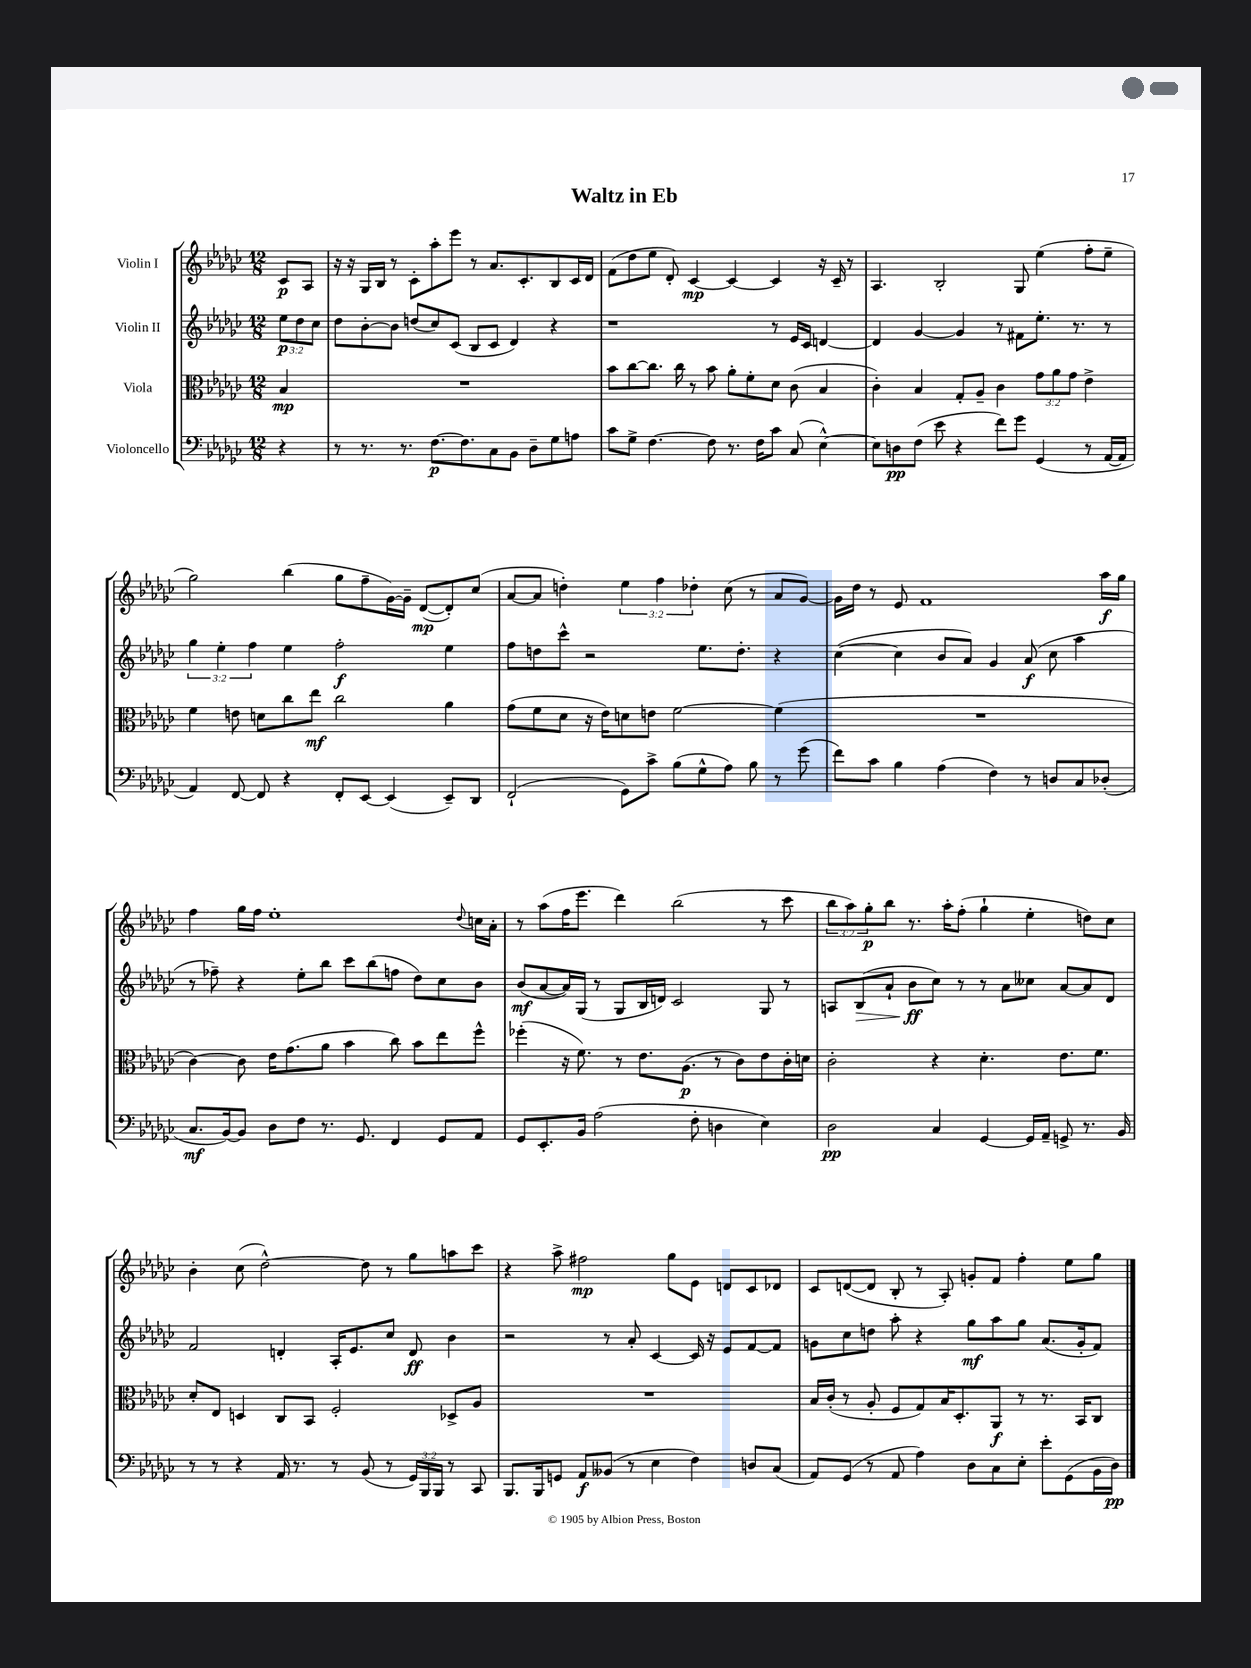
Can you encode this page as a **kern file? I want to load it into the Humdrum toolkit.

**kern	**kern	**kern	**kern
*staff4	*staff3	*staff2	*staff1
*clefF4	*clefC3	*clefG2	*clefG2
*k[b-e-a-d-g-c-]	*k[b-e-a-d-g-c-]	*k[b-e-a-d-g-c-]	*k[b-e-a-d-g-c-]
*M12/8	*M12/8	*M12/8	*M12/8
4r	4B-/	12ee-\L	8c-/L
.	.	12dd-\	.
.	.	.	8A-/J
.	.	12cc-\J	.
=	=	=	=
8r	1.r	8dd-\L	16r
.	.	.	16r
8.r	.	[8b-'\	16G-/LL
.	.	.	16B-/JJ
.	.	8b-\]J	8r
8.r	.	.	.
.	.	(8dd/L	8c-'\L
[8.F\L	.	8cc-/)	8aa-'\
.	.	(8c-/J	8eee-\J
8.F\]	.	.	.
.	.	8B-/L	8r
8C-\	.	8c-/J	8.a-/L
8BB-\J	.	4d-/)	.
.	.	.	8.c-'/
8D-~\L	.	.	.
8G-\	.	4r	8B-/
8A\J	.	.	16c-/L
.	.	.	16d-/JJ
=	=	=	=
8c-\L	8b-\L	1r	(8f\L
8G-^\J	[8cc-\	.	8dd-\
[4.F\	8.cc-\]J	.	8ee-\J
.	.	.	8d-'/)
.	16cc-\	.	.
.	8r	.	[4c-/
8F\]	8b-\	.	.
8.r	8a-'\L	.	4c-/_
.	8f'\	.	.
16F\LK	.	.	.
8c-\J	8d-\J	8r	4c-/]
(8C-/	(8c-\	16e-/LL	.
.	.	16c-/JJ	.
[4E-^^\)	4B-/	[4d/	16r
.	.	.	16c-~/
.	.	.	8r
=	=	=	=
8E-\]L	4c-'\)	4d/]	4.A-/
8D\	.	.	.
(8F\J	4B-/	[4g-/	.
8e-\	.	.	2B-'/
4r	8G-'/L	4g-/]	.
.	8A-~/J	.	.
8f\L)	4c-\	8r	.
8g-\J	.	8f#\L	8G-/
(4GG-/	12g-\L	8.ee-'\J	(4ee-\
.	12a-\	.	.
.	12g-\J	.	.
.	.	8.r	.
8r	4e-^\	.	8ff'\L
[16AA-/LL	.	8r	8ee-~\J
16AA-/]JJ	.	.	.
=	=	=	=
4AA-/)	4f\	6gg-\	2gg-\)
.	.	6ee-'\	.
[8FF/	8e\	.	.
.	.	6ff\	.
8FF/]	8d\L	.	.
4r	8cc-\	4ee-\	(4bb-\
.	8ee-\J	.	.
8FF'/L	2cc-\	2ff'\	8gg-\L
[8EE-/J	.	.	8ff~\
(4EE-/]	.	.	[16g-\L)
.	.	.	16g-~\]JJ
.	.	.	([8d-/L
8EE-~/L)	4a-\	4ee-\	8d-'/])
8DD-/J	.	.	(8cc-/J
=	=	=	=
(2FF`/	(8g-\L	8ff\L	[8a-/L
.	8f\	8dd\	8a-/]J
.	8d-\J	8ccc-^^\J	4dd'\)
.	16r	2r	.
.	16e-\LK)	.	.
8GG-\L)	8d\	.	6ee-\
8c-^\J	8e\J	.	.
.	.	.	6ff\
(8B-\L	[2f\	.	.
.	.	.	6dd-'\
8G-^^\	.	8.ee-\L	.
8A-\J)	.	.	(8cc-\
.	.	8.dd'\J	.
8B-\	.	.	8r
8r	(4f\]	4r	8a-/L
(8g-\	.	.	[8g-/J)
=	=	=	=
8f\L)	1.r	([4cc-\	16g-\]LL
.	.	.	16dd-\JJ
8c-\J	.	.	8r
4B-\	.	4cc-\]	8e-/
.	.	.	1f
(4A-\	.	8b-/L	.
.	.	8a-/J)	.
4F\)	.	4g-/	.
8r	.	(8a-/	.
8D/L	.	8cc-\	.
8C-/	.	4aa-\	.
(8D-'/J	.	.	16aa-\LL
.	.	.	16gg-\JJ
=	=	=	=
8.C-/L	[4c-\)	8r	4ff\
.	.	8ff-~\)	.
[16BB-/k)	.	.	.
8BB-/]J	8c-\]	4r	16gg-\LL
.	.	.	16ff\JJ
8D-\L	16e-\LK	.	1ee-'
.	(8.g-\	.	.
8F\J	.	8ee-'\L	.
8.r	8a-\J	8bb-\J	.
.	4b-\	8ccc-\L	.
8.GG-/	.	.	.
.	.	(8bb-\	.
4FF/	8cc-\)	8ff\J	.
.	8b-\L	8dd-\L)	.
8GG-/L	8ee-\	8cc-\	.
.	.	.	8qqdd-/
8AA-/J	8ff^^\J	8b-\J	16cc\LL
.	.	.	16a-'\JJ
=	=	=	=
8GG-/L	(4ff-'\	(8b-/L	8r
8.EE-'/	.	[8a-/	(8aa-\L
.	16r	16a-/]L)	16ff\K
16BB-/Jk	8.f\)	(16G-/JJ	8.eee-\J
(2A-\	.	8r	.
.	8r	8G-/L	4ddd-\)
.	8.e-\L	16B-/L	.
.	.	16d/JJ)	.
.	.	2c-/	(2bb-\
.	(8.A-\J	.	.
8F'\	.	.	.
4D\	8r	.	.
.	8c-\L)	.	.
4E-\)	8e-\	8G-/	8r
.	16c-'\L	8r	8ccc-\
.	16d\JJ	.	.
=	=	=	=
2D-\	2c-'\	8A/L	12bb-\L
.	.	.	12aa-\)
.	.	(8B-/	.
.	.	.	12gg-'\
.	.	8a-`/J	8bb-\J
.	.	8b-\L	8.r
4C-/	4r	8cc-\J)	.
.	.	.	16aa-'\LK
.	.	8r	(8ff'\J
[4GG-/	4.d-'\	8r	4gg-`\
.	.	8a-\L	.
16GG-/]LL	.	8cc--\J	4ee-'\
16AA-~/JJ	.	.	.
8GG^/	8.e-\L	[8a-/L	.
8.r	.	8a-/]	8dd\L)
.	8.f\J	.	.
.	.	8d-/J	8cc-\J
16BB-/	.	.	.
=	=	=	=
8r	8d-'/L	2f/	4b-'\
8r	8E-/J	.	.
4r	4D/	.	(8cc-\
.	.	.	[2dd-^^\)
16AA-/	8C-/L	4d'/	.
8.r	.	.	.
.	8BB-/J	.	.
8r	2F'/	16A-'/LK	.
.	.	8.e-/	.
(8BB-/	.	.	8dd-\]
8r	.	8cc-/J	8r
24GG-/LL)	.	8d/	8gg-\L
24BBB-/	.	.	.
24BBB-/JJ	.	.	.
8r	8D-^/L	4b-\	8aa\
8CC-/	8A-/J	.	8ccc-\J
=	=	=	=
8.BBB-/L	1.r	2r	4r
16BBB-/k	.	.	.
8GG/J	.	.	8aa-^\
8AA-/L	.	.	2ff#\
(8BB--/J	.	8r	.
8r	.	8a-'/	.
4E-\	.	[4c-/	.
.	.	.	8gg-\L
4F\)	.	16c-/]	8e-\J
.	.	16r	.
.	.	8e-/L	8d/L
8D/L	.	[8f/	8c-/
(8C-/J	.	8f/]J	8d-/J
=	=	=	=
8AA-/L)	16B-/LL	8g\L	8c-/L
.	(16c-'/JJ	.	.
(8GG-/J	8r	8cc-\	([8d/
8r	8A-'/	8dd\J	8d/]J
8AA-/	8F/L	8aa-'\	8B-'/
4A-\)	8G-/)	4r	8r
.	16B-/K	.	8A-'/)
.	8.D-'/	.	.
8D-\L	.	8gg-\L	8g'/L
8C-\	8AA-/J	8aa-\	8f/J
8E-'\J	8r	8gg-\J	4ff'\
8e-'\L	8.r	(8.a-/L	.
(8GG-\	.	.	8ee-\L
.	16BB-/LK	16g'/k	.
16BB-\L	8C-/J	8f/J)	8gg-\J
16D-\JJ)	.	.	.
==	==	==	==
*-	*-	*-	*-
